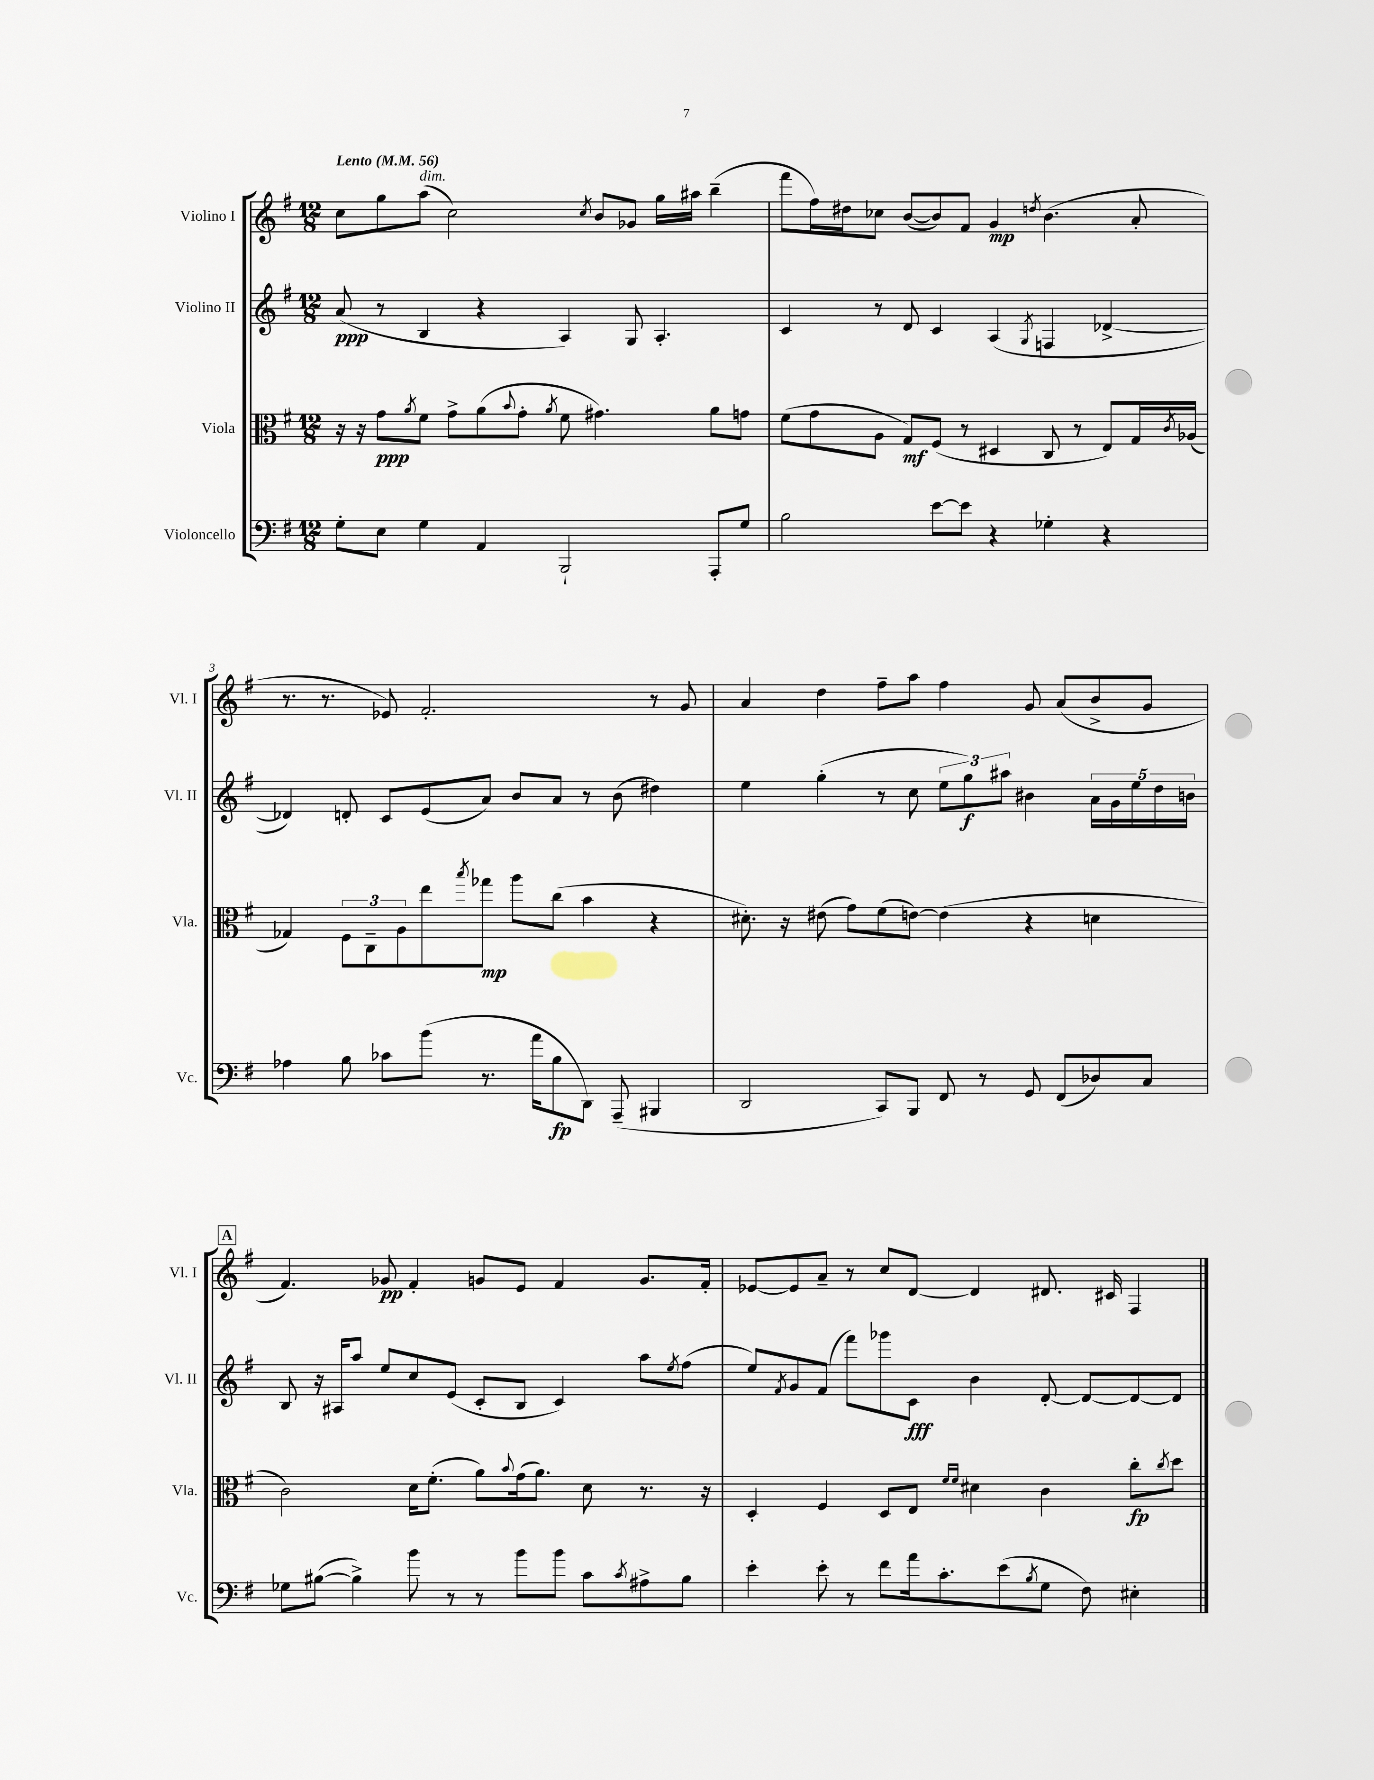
<<
\new StaffGroup <<
\new Staff = "s0" \with { instrumentName = "Violino I" shortInstrumentName = "Vl. I" } {
    \clef treble \key g \major \numericTimeSignature \time 12/8 \tempo "Lento" 4 = 56
    c''8 g''8 a''8^\markup { \italic "dim." }( c''2) \acciaccatura { c''8 } b'8 ges'8 g''16 ais''16 b''4--( |
    fis'''8 fis''16) dis''16 ces''8 b'8~( b'8) fis'8 g'4\mp \acciaccatura { d''8 } b'4.( a'8-. |
    r8. r8. ees'8) fis'2.-. r8 g'8 |
    a'4 d''4 fis''8-- a''8 fis''4 g'8 a'8( b'8-> g'8 |
    \mark \markup { \box "A" } fis'4.) ges'8\pp fis'4-. g'8 e'8 fis'4 g'8. fis'16-. |
    ees'8~ ees'8 a'8-- r8 c''8 d'8~ d'4 dis'8. cis'16 fis4 \bar "|." |
}
\new Staff = "s1" \with { instrumentName = "Violino II" shortInstrumentName = "Vl. II" } {
    \clef treble \key g \major \numericTimeSignature \time 12/8
    a'8\ppp( r8 b4 r4 a4) g8 a4.-. |
    c'4 r8 d'8 c'4 a4( \acciaccatura { g8 } f4 des'4~-> |
    des'4) d'8-. c'8 e'8( a'8) b'8 a'8 r8 b'8( dis''4) |
    e''4 g''4-.( r8 c''8 \tuplet 3/2 { e''8 g''8\f) ais''8 } bis'4 \tuplet 5/4 { a'16 g'16 e''16 d''16 b'16 } |
    \mark \markup { \box "A" } b8 r16 ais16 a''8 e''8 c''8 e'8( c'8-. b8 c'4) a''8 \acciaccatura { e''8 } fis''8( |
    e''8) \acciaccatura { fis'8 } g'8 fis'8( fis'''8) ges'''8 c'8\fff b'4 d'8~-. d'8~ d'8~ d'8 \bar "|." |
}
\new Staff = "s2" \with { instrumentName = "Viola" shortInstrumentName = "Vla." } {
    \clef alto \key g \major \numericTimeSignature \time 12/8
    r16 r16 g'8\ppp \acciaccatura { a'8 } fis'8 g'8-> a'8( \appoggiatura { b'8 } g'8-. \acciaccatura { a'8 } fis'8 gis'4.) a'8 g'8 |
    fis'8( g'8 a8 g8\mf) fis8( r8 dis4 c8 r8 e8) g16 \acciaccatura { c'8 } aes16( |
    ges4) \tuplet 3/2 { fis8 c8-- a8 } e''8 \acciaccatura { b''8 } ges''8\mp a''8 c''8( b'4 r4 |
    dis'8.-.) r16 eis'8( g'8) fis'8( e'8~) e'4( r4 d'4 |
    \mark \markup { \box "A" } c'2) d'16 fis'8.-.( a'8) \appoggiatura { b'8 } g'16( a'8.) d'8 r8. r16 |
    d4-. fis4 d8 e8 \grace { fis'16 fis'16 } dis'4 c'4 c''8-.\fp \acciaccatura { c''8 } d''8 \bar "|." |
}
\new Staff = "s3" \with { instrumentName = "Violoncello" shortInstrumentName = "Vc." } {
    \clef bass \key g \major \numericTimeSignature \time 12/8
    g8-. e8 g4 a,4 b,,2-! a,,8-. g8 |
    b2 e'8~ e'8 r4 ges4-. r4 |
    aes4 b8 ces'8 b'8( r8. a'16 b8\fp d,8) a,,8--( bis,,4 |
    d,2 c,8) b,,8 fis,8 r8 g,8 fis,8( des8) c8 |
    \mark \markup { \box "A" } ges8 bis8~( bis4->) b'8 r8 r8 b'8 b'8 c'8 \acciaccatura { c'8 } ais8-> bis8 |
    e'4-. e'8-. r8 fis'8 a'16 c'8.-. e'8( \acciaccatura { b8 } g8 fis8) eis4-. \bar "|." |
}
>>
>>
